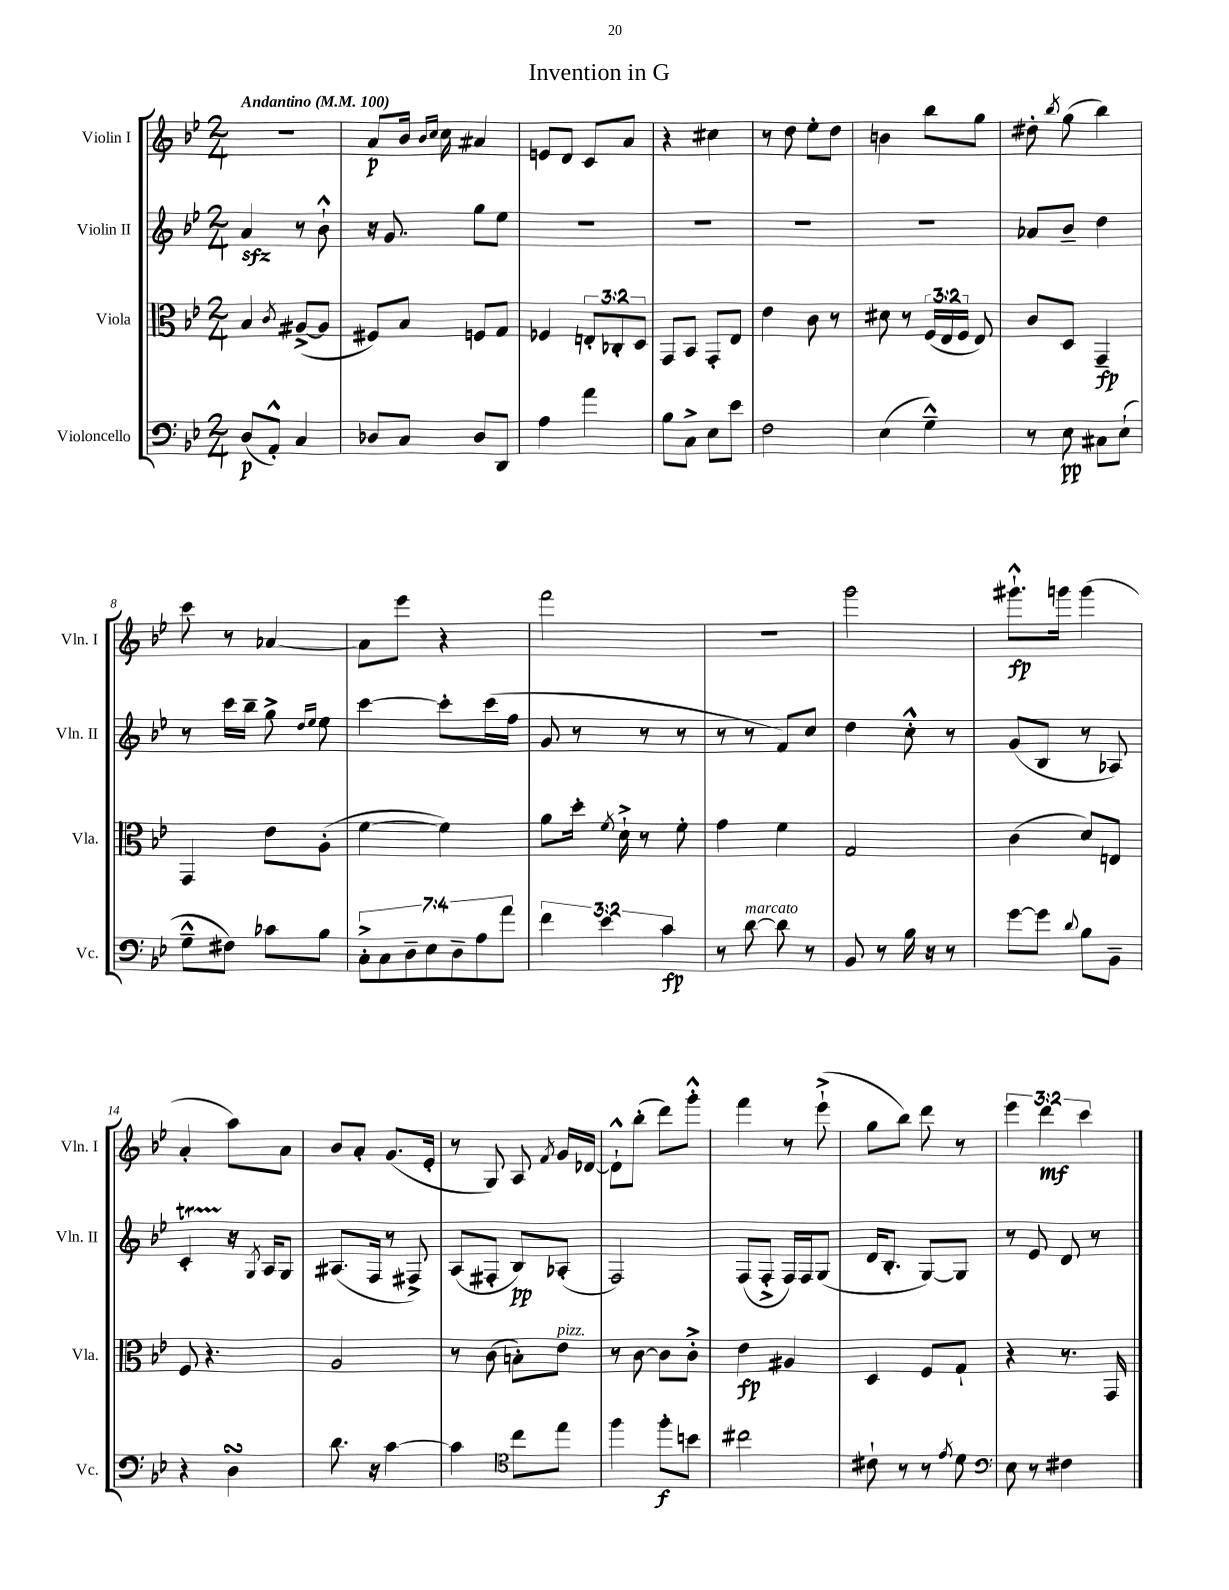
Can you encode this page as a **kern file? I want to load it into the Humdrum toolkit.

**kern	**kern	**kern	**kern
*staff4	*staff3	*staff2	*staff1
*clefF4	*clefC3	*clefG2	*clefG2
*k[b-e-]	*k[b-e-]	*k[b-e-]	*k[b-e-]
*M2/4	*M2/4	*M2/4	*M2/4
*MM100	*MM100	*MM100	*MM100
(8D	4B-	4a	2r
8AA'^^)	.	.	.
.	8qc	.	.
4C	([8A#^	8r	.
.	8A#]	8b-`^^	.
=	=	=	=
8D-	8F#)	16r	8a
.	.	8.g	.
8C	8B-	.	16b-
.	.	.	16qqb-
.	.	.	16qqcc
.	.	.	16cc
8D-	8F	8gg	4a#
8DD	8G	8ee-	.
=	=	=	=
4A	4F-	2r	8e
.	.	.	8d
4a	12E'	.	8c
.	12C-'	.	.
.	.	.	8a
.	12D	.	.
=	=	=	=
8B-	8GG	2r	4r
8C^	8BB-	.	.
8E-	8GG'	.	4cc#
8e-	8E-	.	.
=	=	=	=
2F	4e-	2r	8r
.	.	.	8dd
.	8c	.	8ee-'
.	8r	.	8dd
=	=	=	=
(4E-	8d#	2r	4b
.	8r	.	.
4G~^^)	(24F	.	8bb-
.	24E-	.	.
.	24F	.	.
.	8E-)	.	8gg
=	=	=	=
8r	8c	8a-	8dd#'
.	.	.	8qbb-
8E-	8D	8b-~	(8gg
8C#	4GG~	4dd	4bb-)
(8E-`	.	.	.
=	=	=	=
8G~^^	4GG	8r	8ccc
8F#)	.	16ccc	8r
.	.	16bb-~	.
8c-	8e-	8gg^	[4a-
.	.	16qqdd	.
.	.	16qqee-	.
8B-	(8A'	8ee-	.
=	=	=	=
14C'^	[4f	[4ccc	8a-]
14C	.	.	.
.	.	.	8eee-
14D~	.	.	.
14E-	.	.	.
.	4f])	8ccc']	4r
14D~	.	.	.
14A	.	.	.
.	.	(16ccc	.
14a	.	.	.
.	.	16ff	.
=	=	=	=
6f	8a	8g	2fff
.	16dd'	8r	.
6e-	.	.	.
.	8qf	.	.
.	16d`^	.	.
.	8r	8r	.
6c	.	.	.
.	8f'	8r	.
=	=	=	=
8r	4g	8r	2r
[8d	.	8r	.
8d]	4f	8f)	.
8r	.	8cc	.
=	=	=	=
8BB-	2G	4dd	2ggg
8r	.	.	.
16B-	.	8cc'^^	.
16r	.	.	.
8r	.	8r	.
=	=	=	=
[8g	(4c	(8g	8.ggg#`^^
8g]	.	8B-	.
.	.	.	16ggg
8qqd	.	.	.
8B-	8d)	8r	(4ggg
8BB-~	8E	8A-)	.
=	=	=	=
4r	8F	4c'	4a'
.	4.r	.	.
4D	.	16r	8aa)
.	.	8qG	.
.	.	16A	.
.	.	8G	8a
=	=	=	=
8.d	2A	(8.A#	8b-
.	.	.	8a'
16r	.	16F	.
[4c	.	8r	(8.g
.	.	8F#^)	.
.	.	.	16e-'
=	=	=	=
4c]	8r	(8A	8r
.	(8c	8F#'	8G)
*clefC4	*	*	*
8cc	8B')	8B-)	8A
.	.	.	8qf
8ee-	8e-	(8A-'	16g
.	.	.	[16d-
=	=	=	=
4ff	8r	2F)	8d-`^^]
.	[8c	.	(8bb-'
8ff'	8c]	.	8ddd)
8b	8c'^	.	8ggg'^^
=	=	=	=
2cc#	4e-	(8F	4fff
.	.	8F'^	.
.	4A#	16F)	8r
.	.	16F	.
.	.	(8G	(8eee-`^
=	=	=	=
8c#`	4D	16d	8gg
.	.	8.B-'	.
8r	.	.	8bb-)
8r	8F	[8G)	8ddd
8qe-	.	.	.
8d	8G`	8G]	8r
=	=	=	=
*clefF4	*	*	*
8E-	4r	8r	6eee-
8r	.	8e-	.
.	.	.	6ddd
4F#	8.r	8d	.
.	.	.	6ccc
.	.	8r	.
.	16GG	.	.
==	==	==	==
*-	*-	*-	*-
